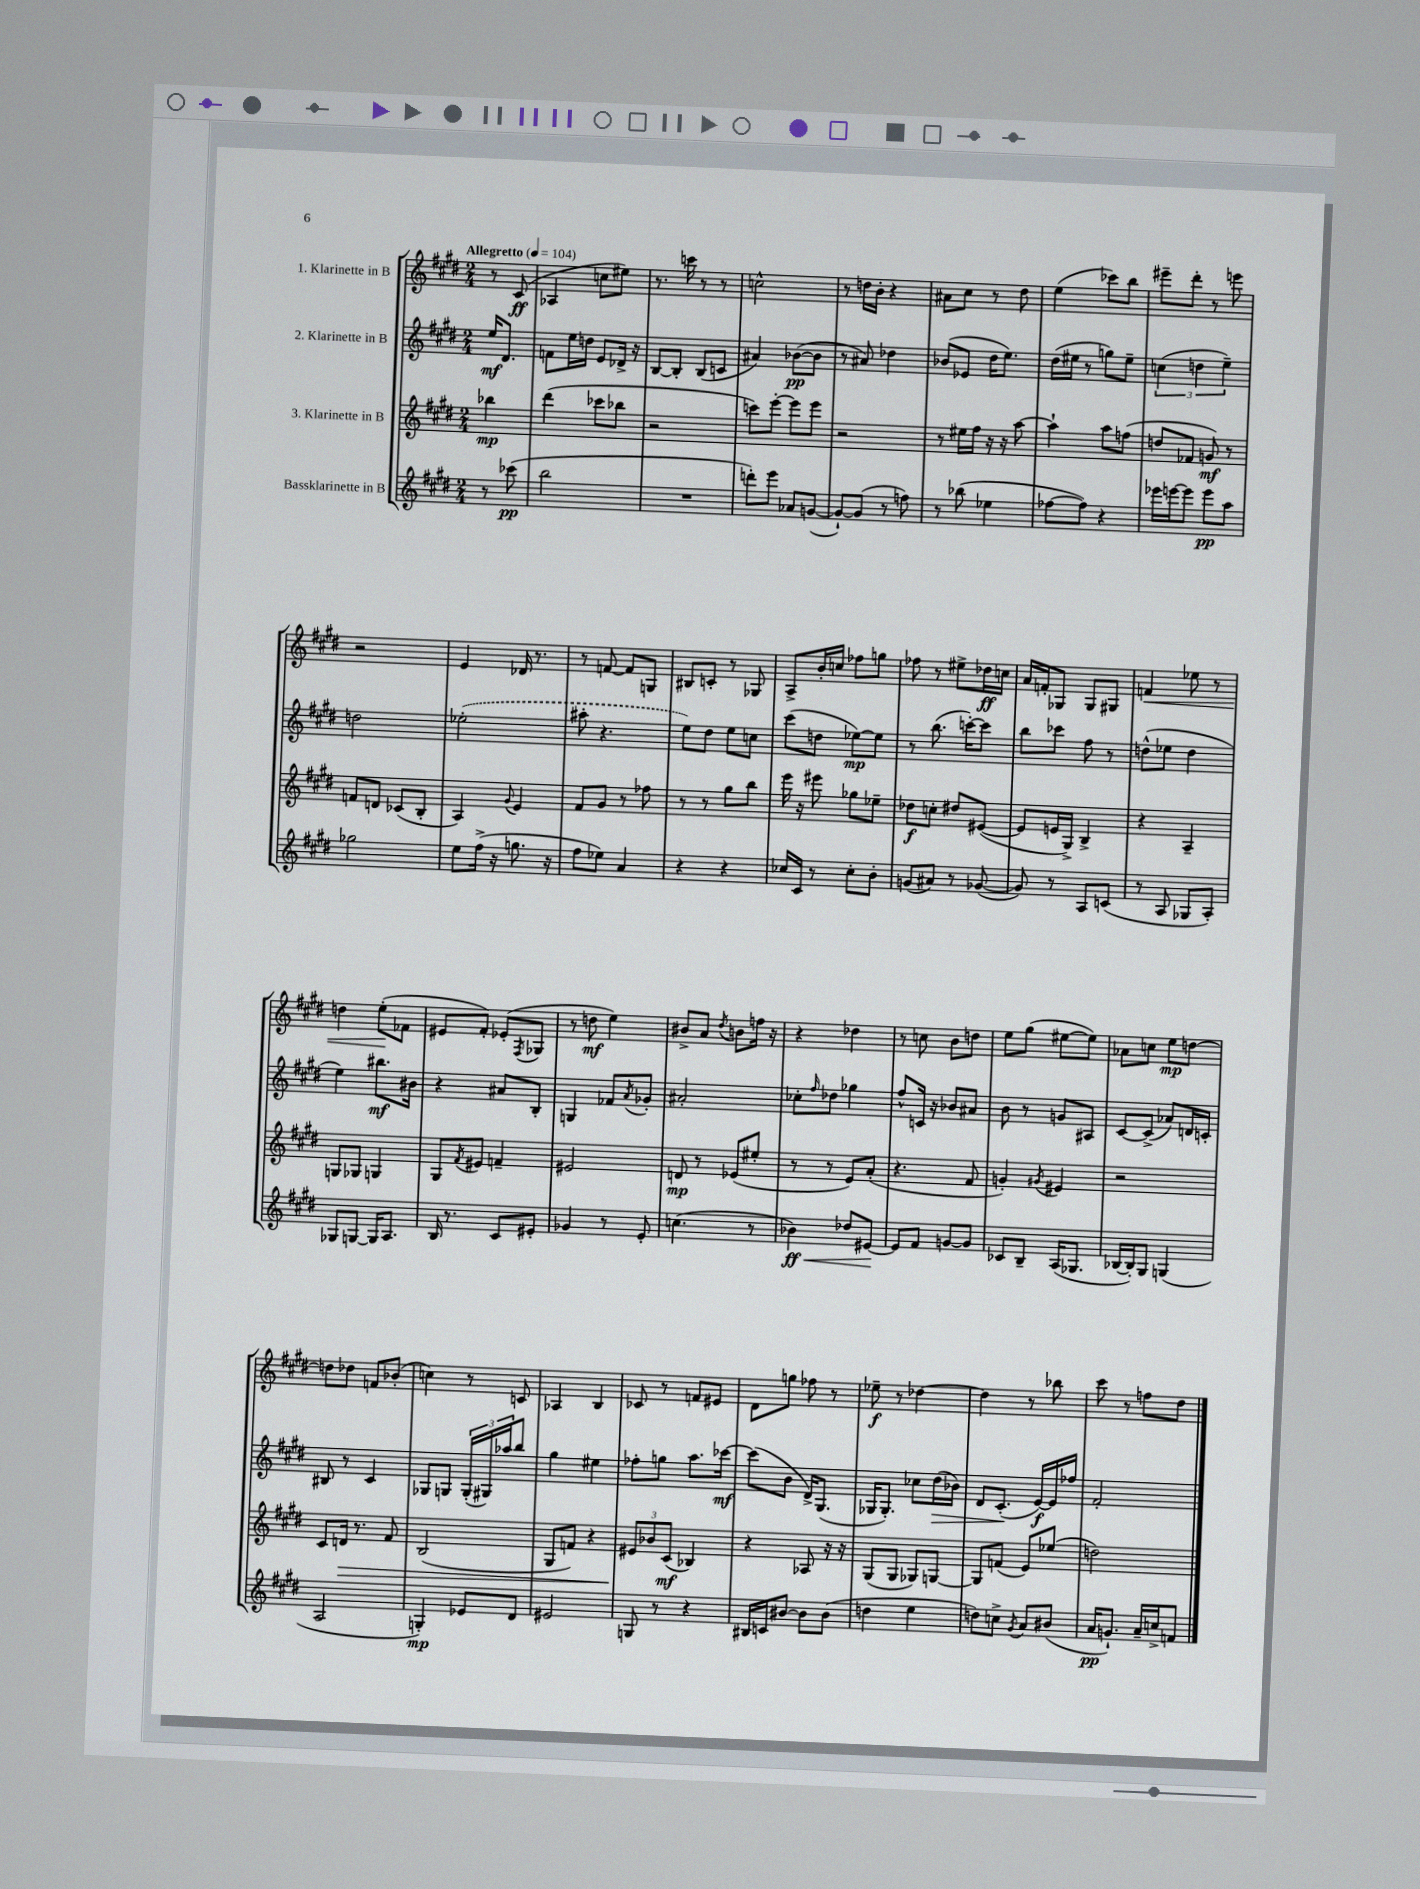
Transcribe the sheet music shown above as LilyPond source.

<<
\new StaffGroup <<
\new Staff = "s0" \with { instrumentName = "1. Klarinette in B" } {
    \clef treble \key e \major \numericTimeSignature \time 2/4 \partial 4 \tempo "Allegretto" 4 = 104
    r8 cis'8\ff( |
    aes4 c''8 eis''8) |
    r8. c'''16 r8 r8 |
    c''2-^ |
    r8 d''16 b'16-. r4 |
    ais'8 cis''8 r8 dis''8 |
    e''4( ces'''8) b''8 |
    eis'''8-- dis'''8-. r8 e'''8 |
    r2 |
    e'4 des'16 r8. |
    r8 f'8~ f'8 g8 |
    bis8 c'8-. r8 ges8 |
    a8-> b'16-. c''16 fes''8 g''8 |
    fes''8 r8 eis''8-> des''16\ff c''16 |
    a'16 f'16-. ges8 ges8 gis8 |
    f'4\< ees''8 r8 |
    d''4 e''8-.\!( fes'8 |
    eis'8 fis'8-.) ees'8-.( \acciaccatura { fis8 } ges8 |
    r8 d''8\mf e''4) |
    bis'8-> a'8 \acciaccatura { dis''8 } b'8 f''16 r16 |
    r4 des''4 |
    r8 c''8 b'8 d''8 |
    e''8 gis''8( eis''8~ eis''8) |
    aes'8 c''8 e''8\mp d''8~ |
    d''8 des''8 f'8 bes'8-.( |
    c''4) r8 c'8 |
    aes4 b4 |
    ces'8 r8 f'8 eis'8 |
    dis'8 g''8 fes''8 r8 |
    ees''8--\f r8 des''4~ |
    des''4 r8 bes''8 |
    cis'''8 r8 f''8 dis''8 \bar "|." |
}
\new Staff = "s1" \with { instrumentName = "2. Klarinette in B" } {
    \clef treble \key e \major \numericTimeSignature \time 2/4 \partial 4
    e''16\mf dis'8. |
    f'8 e''16 d''16 e'8 des'16-> r16 |
    b8~ b8-. b8( c'8 |
    ais'4) bes'8~\pp( bes'8 |
    r8 ais'8) des''4 |
    bes'8( ees'8 dis''16 e''8.) |
    dis''16( eis''16 r8 g''8) eis''8-- |
    \tuplet 3/2 { c''4( d''4 e''4--) } |
    d''2 |
    \once \slurDashed ees''2-.( |
    ais''8-. r4. |
    e''8) dis''8 e''8 c''8 |
    cis'''8( d''8 ees''8~\mp) ees''8 |
    r8 b''8.( c'''16~-.) c'''8 |
    b''8 ces'''8 fis''8 r8 |
    d''8-^( ees''8 d''4 |
    e''4) bis''8.\mf bis'16 |
    r4 ais'8 b8-. |
    g4 fes'8 \acciaccatura { a'8 } ges'8-. |
    ais'2-. |
    ces''8-. \grace { fis''16 } des''8 ges''4 |
    fis''8-^ c'16 r16 bes'8 ais'8 |
    b'8 r8 g'8 ais8 |
    cis'8~ cis'8->( aes'8) d'16 c'16-. |
    bis8 r8 cis'4 |
    ges8 g8 \tuplet 3/2 { g16-.( gis16) aes''16 } b''8 |
    gis''4 eis''4 |
    fes''8-. g''8 a''8. ces'''16~\mf |
    ces'''8( b'8 dis'16->) gis8.( |
    ges16 ges8.-.) ces''8 dis''16\>( bes'16) |
    dis'8 cis'8.-.\!( e'16~\f) e'16 fes''16 |
    fis'2-. \bar "|." |
}
\new Staff = "s2" \with { instrumentName = "3. Klarinette in B" } {
    \clef treble \key e \major \numericTimeSignature \time 2/4 \partial 4
    bes''4\mp |
    dis'''4( ces'''8 bes''8 |
    r2 |
    c'''8) e'''8~-. e'''8 e'''8 |
    r2 |
    r8 eis''16 fis''16 r16 r16 a''8~ |
    a''4-! a''8 f''8( |
    d''8 fes'8 g'8\mf) r8 |
    f'8 d'8 ces'8( b8-. |
    a4) \appoggiatura { gis'8 } e'4 |
    fis'8 gis'8 r8 fes''8 |
    r8 r8 gis''8 b''8 |
    e'''16 r16 eis'''8 ges''8 ees''8-- |
    des''8\f c''8-. dis''8 eis'8~( |
    eis'8 e'16 gis16->) b4-> |
    r4 a4-- |
    g8 ges8 g4 |
    gis8 \acciaccatura { fis'8 } eis'8 f'4-- |
    eis'2 |
    d'8\mp r8 ees'8( eis''8-. |
    r8 r8 e'8) a'8-.( |
    r4. fis'8 |
    g'4-.) \acciaccatura { gis'8 } eis'4 |
    r2 |
    cis'8 d'16\> r8. fis'8 |
    b2( |
    gis8 f'8) r4 |
    \tuplet 3/2 { eis'8\! bes'8 cis'8\mf( } bes4) |
    r4 aes8 r16 r16 |
    gis8( gis8 ges8) g8~ |
    g8 f'8( e'8) ees''8( |
    d''2) \bar "|." |
}
\new Staff = "s3" \with { instrumentName = "Bassklarinette in B" } {
    \clef treble \key e \major \numericTimeSignature \time 2/4 \partial 4
    r8 ces'''8\pp( |
    b''2 |
    R2 |
    d'''8-.) e'''8 aes'8 g'8~( |
    g'8~-!) g'8( r8 f''8) |
    r8 bes''8( ees''4 |
    fes''8~ fes''8) r4 |
    ees'''16 e'''16~ e'''8 e'''8\pp a''8 |
    ges''2 |
    e''8 fis''16->( r16 g''8. r16 |
    fis''8 ees''8) a'4 |
    r4 r4 |
    ces''16 cis'16 r8 ces''8-. b'8-. |
    g'8( ais'8) r8 ges'8~( |
    ges'8) r8 a8 c'8( |
    r8 a8 ges8 a8-.) |
    ges8 g8~ g16 a8. |
    b16 r8. cis'8 eis'8-. |
    ges'4 r8 e'8-. |
    c''4.( r8 |
    bes'4\ff\<) des''8 eis'8~\! |
    eis'8 fis'8 g'8~ g'8 |
    ces'8 b8-- a16( ges8. |
    bes16~ bes16-.) gis8 g4( |
    a2 |
    g4-.\mp) ees'8 dis'8 |
    eis'2 |
    g8 r8 r4 |
    bis16 c'16 bis'8~ bis'8 bis'8( |
    d''4 e''4 |
    d''8) c''8-> \acciaccatura { gis'8 } a'8 bis'8( |
    a'16\pp g'8.-!) a'16-- c''16-> f'8 \bar "|." |
}
>>
>>
\layout { \context { \Score \remove "Bar_number_engraver" } }
